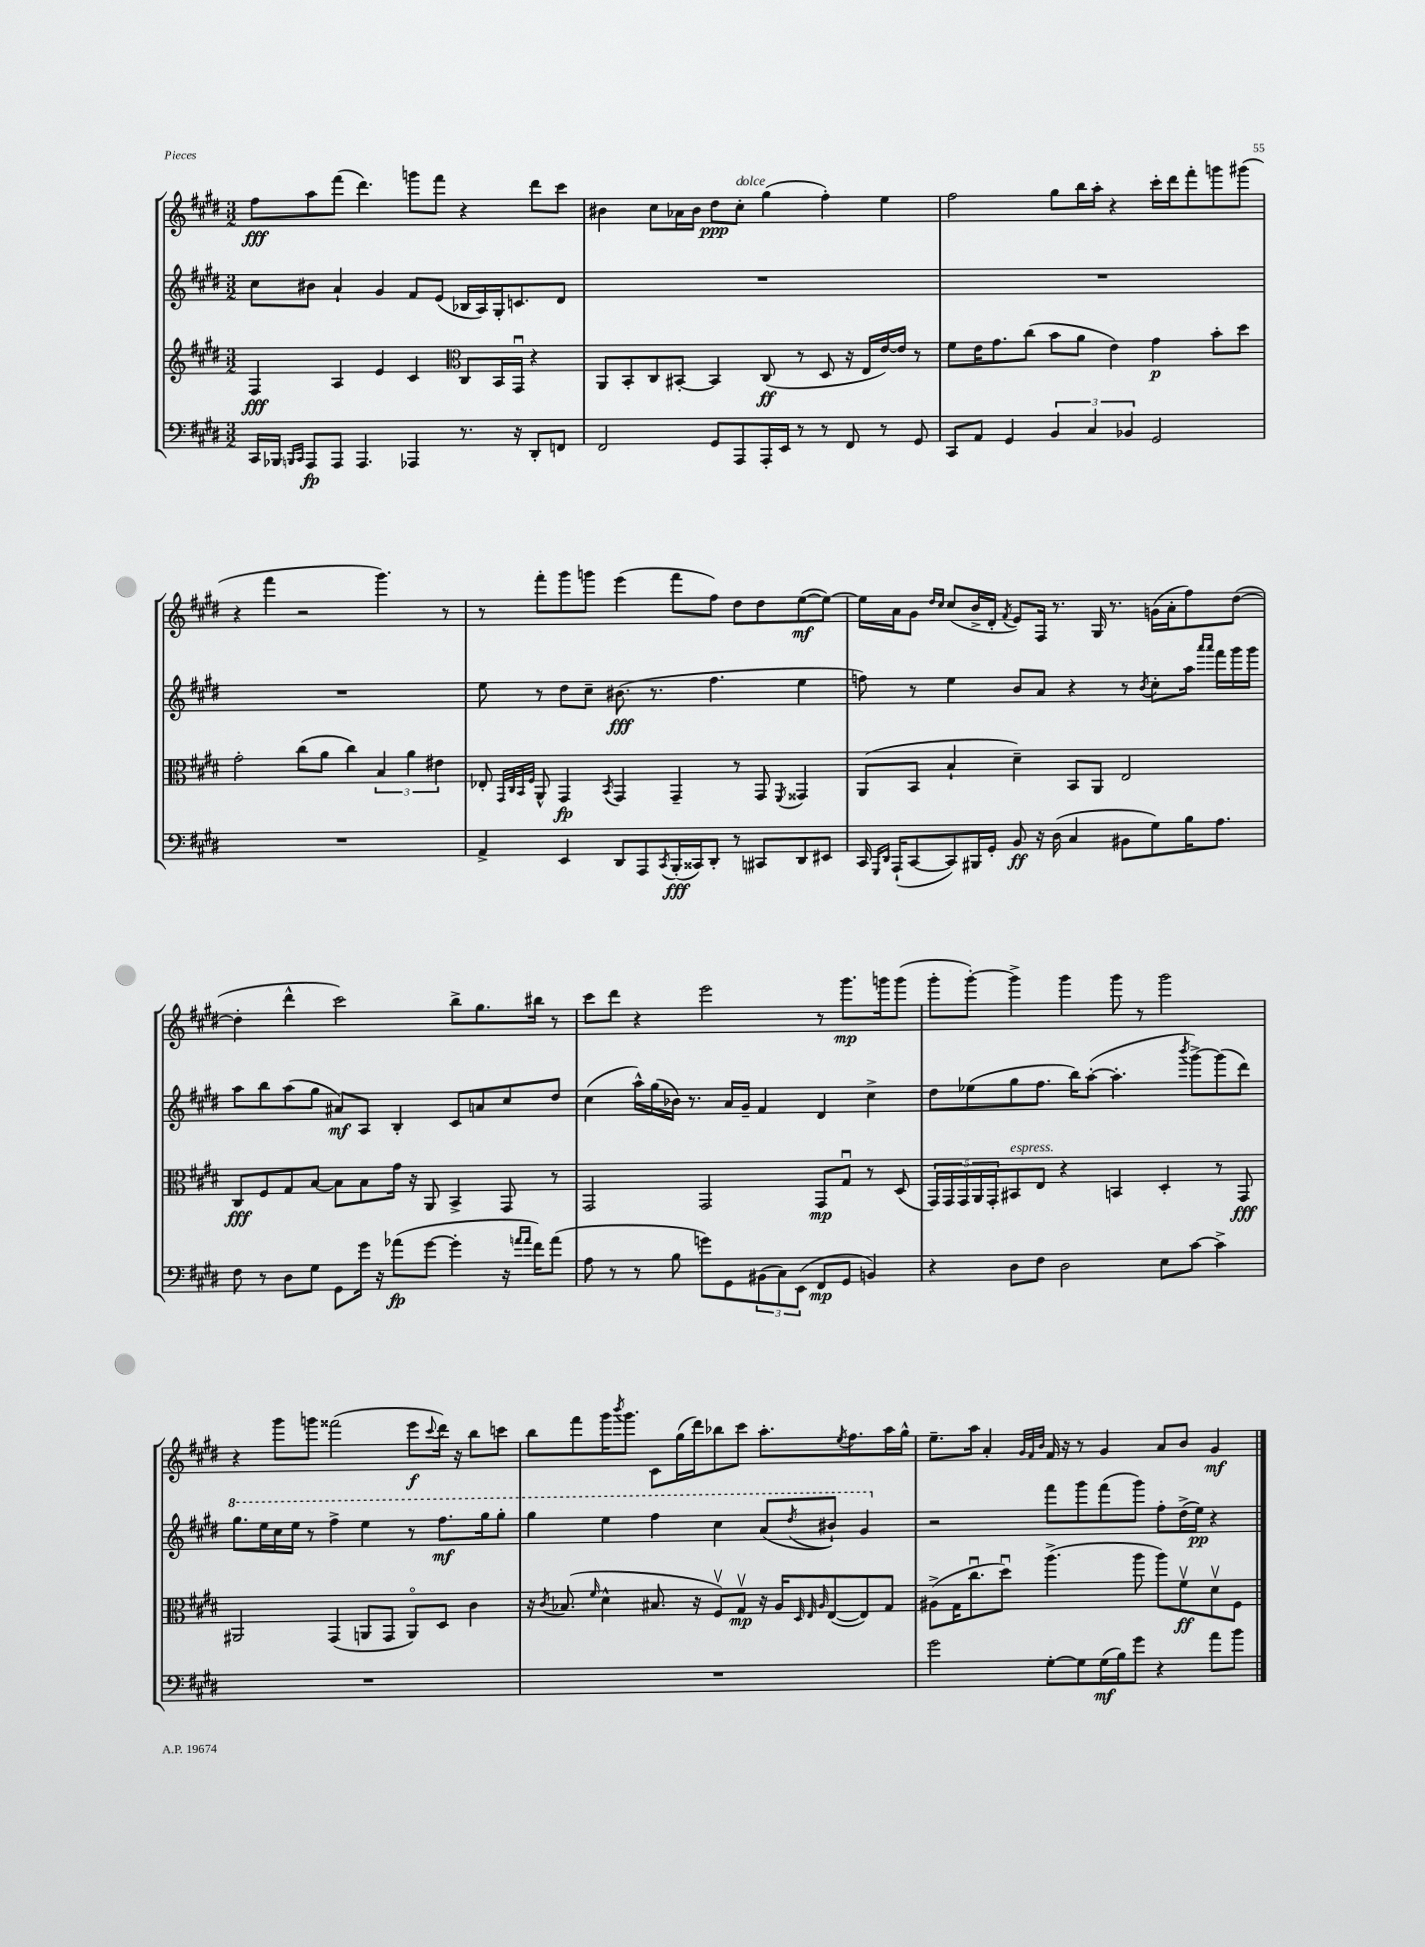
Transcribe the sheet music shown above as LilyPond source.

<<
\new StaffGroup <<
\new Staff = "s0" {
    \clef treble \key e \major \numericTimeSignature \time 3/2
    fis''8\fff a''8 fis'''8( dis'''4.) g'''8 fis'''8 r4 dis'''8 cis'''8 |
    bis'4 cis''8 aes'16 bis'16 dis''8\ppp cis''8-.^\markup { \italic "dolce" } gis''4( fis''4-.) e''4 |
    fis''2 gis''8 b''16 a''16-. r4 cis'''16-. dis'''16 fis'''8-. g'''8 gis'''8( |
    r4 fis'''4 r2 gis'''4.) r8 |
    r8 fis'''8-. gis'''8 g'''8 e'''4( fis'''8 fis''8) dis''8 dis''8 e''8~\mf( e''8~) |
    e''16 a'16 gis'8 \grace { dis''16 cis''16 } cis''8( b'16-> dis'16-. \acciaccatura { fis'8 } e'8) fis16 r8. gis16 r8. g'16( a'16-. fis''8) dis''8~( |
    dis''4-. dis'''4-^ cis'''2) b''8-> gis''8. bis''16 r8 |
    cis'''8 dis'''8 r4 e'''2 r8 gis'''8.\mp g'''16 g'''8( |
    gis'''8-. gis'''8~-.) gis'''4-> gis'''4 gis'''8 r8 gis'''2 |
    r4 gis'''8 g'''8 fisis'''2( e'''8\f \appoggiatura { cis'''8 } dis'''16) r16 b''8 c'''8 |
    b''8 fis'''8 gis'''16 \acciaccatura { b'''8 } gis'''8. cis'8 gis''16( dis'''16) bes''8 cis'''8 a''8.-. \acciaccatura { e''8 } fis''8. a''16 gis''16-^ |
    e''8.-- a''16 a'4-. \grace { gis'32 fis'32 b'32 } fis'16 r16 r8 gis'4 a'8 b'8 gis'4\mf \bar "|." |
}
\new Staff = "s1" {
    \clef treble \key e \major \numericTimeSignature \time 3/2
    cis''8 bis'8 a'4-! gis'4 fis'8 e'8( bes16 a16) gis16-. c'8. dis'8 |
    R1. |
    R1. |
    R1. |
    e''8 r8 dis''8 cis''8-- bis'8.\fff( r8. fis''4. e''4 |
    f''8) r8 e''4 b'8 a'8 r4 r8 \acciaccatura { b'8 } cis''8-. a''16 \grace { a'''16 a'''16 } fis'''16 gis'''16 gis'''16 |
    a''8 b''8 a''8( gis''8 ais'8\mf) a8 b4-. cis'8 a'8 cis''8 dis''8 |
    cis''4( a''16-^) gis''16( bes'16) r8. a'16 gis'16-- fis'4 dis'4 cis''4-> |
    dis''8 ees''8( gis''8 fis''8. b''16) a''8~-.( a''4.-. \acciaccatura { b'''8 } gis'''8~->) gis'''8( dis'''8) |
    \ottava #1 gis'''8. e'''16 cis'''16 e'''16 r8 fis'''4-> e'''4 r8 fis'''8.\mf gis'''16 gis'''8-. |
    gis'''4 e'''4 fis'''4 cis'''4 a''8( \acciaccatura { dis'''8 } bis''8-!) gis''4 \ottava #0 |
    r2 fis'''8 gis'''8 fis'''8( gis'''8) fis''8-. dis''16->( e''16\pp) r4 \bar "|." |
}
\new Staff = "s2" {
    \clef treble \key e \major \numericTimeSignature \time 3/2
    fis4\fff a4 e'4 cis'4 \clef alto cis8 b,16 gis,16\downbow r4 |
    a,8 b,8-. cis8 bis,8~-. bis,4 cis8\ff( r8 dis8 r16 e16 e'16~) e'16 r8 |
    fis'8 e'16 gis'8. cis''8( b'8 a'8 e'4) gis'4\p b'8-. dis''8 |
    gis'2-. cis''8( a'8 cis''4) \tuplet 3/2 { b4 a'4 eis'4 } |
    ees8-. \grace { gis,32 cis32 b,32 fis32 } a,8-^ gis,4\fp \acciaccatura { b,8 } gis,4 gis,4-- r8 gis,8 \acciaccatura { fis,8 } gisis,4 |
    a,8( b,8 b4-! dis'4--) b,8 a,8 e2 |
    cis8\fff fis8 gis8 b8~ b8 b8 gis'16 r16 a,8 b,4-> gis,8 r8 |
    gis,2 gis,2 gis,8\mp gis8\downbow r8 dis8( |
    \tuplet 5/4 { gis,16) gis,16 gis,16 a,16 gis,16-. } bis,8^\markup { \italic "espress." } e8 r4 b,4 dis4-. r8 gis,8\fff |
    ais,2 gis,4( a,8 gis,8 a,8\flageolet) dis8 cis'4 |
    r16 \acciaccatura { cis'8 } bes8.( \grace { fis'16 } dis'4-^ bis8. r16 fis8\upbow) gis8\upbow\mp r16 a16 \grace { dis32 e32 a32 } e8~( e8) gis8 |
    ais8->( gis16 cis''8.\downbow dis''8\downbow) a''4.->( a''8 a''8) fis'8\upbow\ff dis'8\upbow fis8 \bar "|." |
}
\new Staff = "s3" {
    \clef bass \key e \major \numericTimeSignature \time 3/2
    cis,16 bes,,16 \grace { b,,16 cis,16 } a,,8\fp a,,8 a,,4. aes,,4 r8. r16 dis,8-. f,8 |
    fis,2 gis,8 a,,8 a,,16-. e,16 r8 r8 fis,8 r8 gis,8 |
    cis,8 a,8 gis,4 \tuplet 3/2 { b,4 cis4 bes,4 } gis,2 |
    R1. |
    a,4-> e,4 dis,8 a,,8 \acciaccatura { cis,8 } b,,16-.\fff( cisis,16) dis,8-. r8 cis,8 dis,8 eis,8 |
    cis,16 \grace { gis,,16 dis,16 } a,,16-!( cis,8~ cis,8) bis,,16 gis,16-. b,8\ff r16 dis16( cis4 bis,8 gis8) b16 a8. |
    fis8 r8 dis8 gis8 gis,8 gis'16 r16 aes'8\fp( gis'8~ gis'4-. r16 \grace { a'16 a'16 } fis'16) a'8( |
    a8 r8 r8 b8 g'8) gis,8 \tuplet 3/2 { bis,8( cis8) e,8( } fis,8\mp gis,8 b,4) |
    r4 dis8 fis8 dis2 e8 cis'8~ cis'4-> |
    R1. |
    R1. |
    gis'2 gis8~-. gis8 gis16\mf( b16) gis'8 r4 a'8 b'8 \bar "|." |
}
>>
>>
\layout { \context { \Score \remove "Bar_number_engraver" } }
